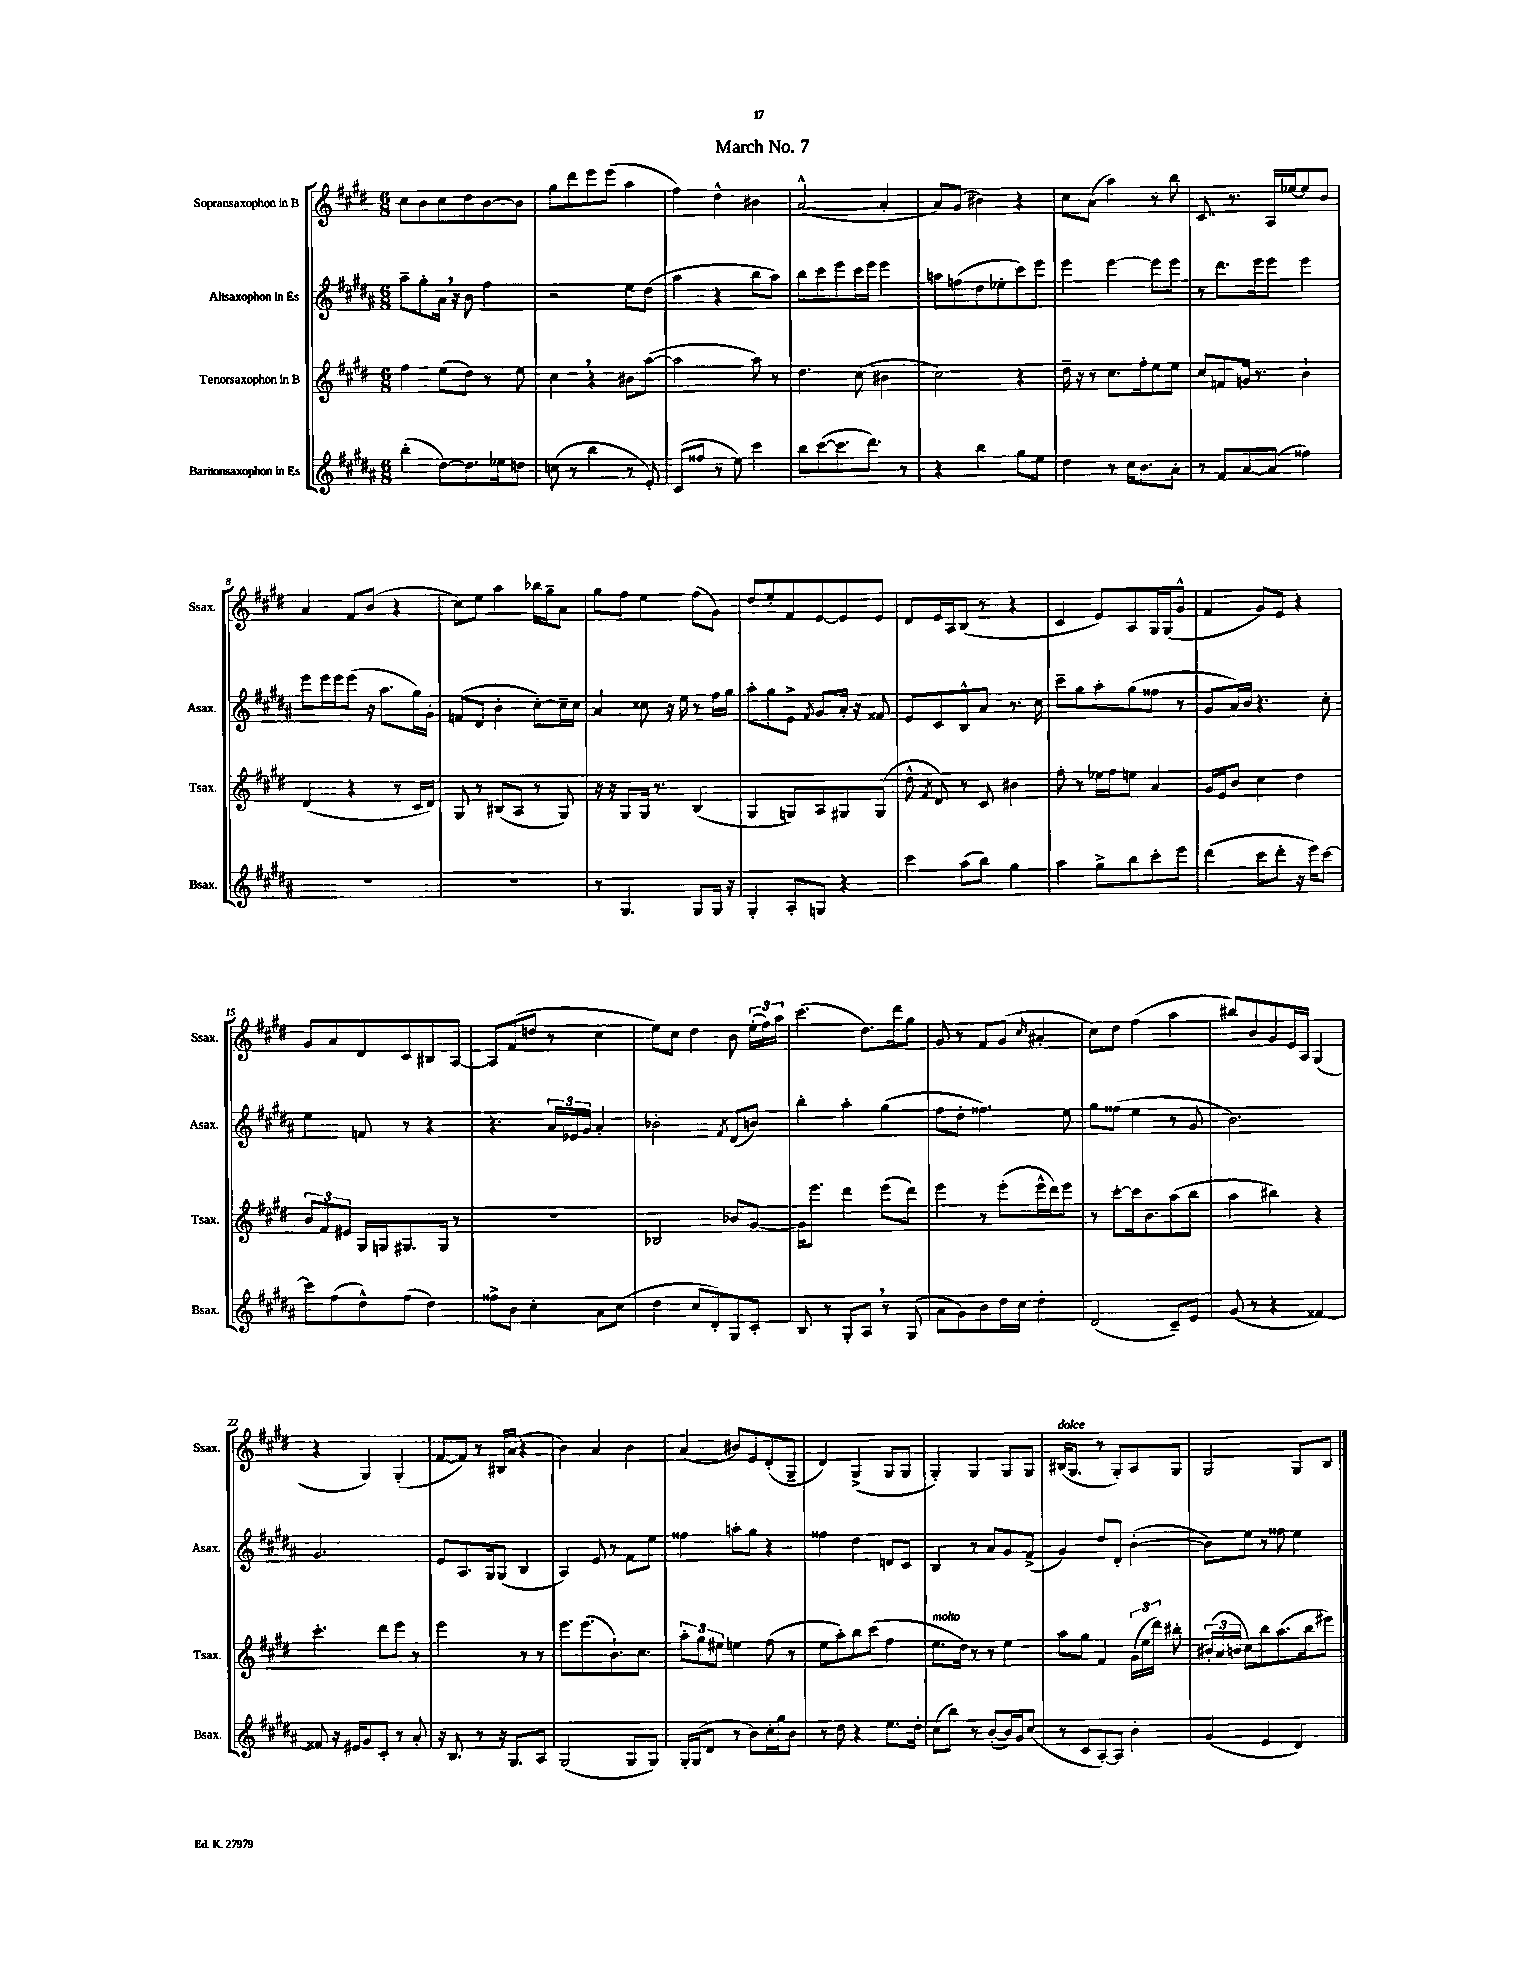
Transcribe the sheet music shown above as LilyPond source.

\header { title = "March No. 7" }
<<
\new StaffGroup <<
\new Staff = "s0" \with { instrumentName = "Sopransaxophon in B" shortInstrumentName = "Ssax." } {
    \clef treble \key e \major \numericTimeSignature \time 6/8
    \autoBeamOff cis''8[ b'8 cis''8 dis''8 b'8~ b'8] |
    gis''8[ dis'''8 e'''8 e'''8]( a''4 |
    fis''4) dis''4-^ bis'4 |
    a'2~-^( a'4-. |
    a'8[) gis'8]( bis'4) r4 |
    cis''8[ a'8]( a''4) r8 b''8 |
    cis'8. r8. a16[ ees''16~ ees''8 b'8] |
    a'4 fis'8[ b'8]( r4 |
    cis''8[) e''8] a''4 bes''16[ gis''16-- a'8] |
    gis''8[ fis''8] e''4 fis''8[( gis'8]) |
    dis''8[ e''8-. fis'8 e'8~ e'8 e'8] |
    dis'8[ e'16 a16 b8]( r8 r4 |
    cis'4 e'8[) a8 gis16 gis16( gis'8]-^ |
    fis'4 gis'8[) e'8] r4 |
    gis'8[ a'8 dis'8 cis'8 bis8 a8]~ |
    a8[ fis'8( d''8] r8 cis''4 |
    e''8[) cis''8] dis''4 b'8 \tuplet 3/2 { e''16[-.( fis''16) a''16] } |
    cis'''4.( dis''8.[) dis'''16 gis''8] |
    gis'8 r8 fis'8[ gis'8]( \grace { cis''16 } ais'4-. |
    cis''8[) dis''8] fis''4( a''4 |
    bis''8[) b'8 gis'8 e'16 a16] gis4( |
    r4 gis4) gis4-.( |
    fis'8[~ fis'8]) r8 bis16[ a'16]( r4 |
    b'4) a'4 b'4 |
    a'4( bis'8[) e'8 dis'8-.( gis8]-- |
    dis'4) gis4->( gis8[ gis8] |
    gis4-.) gis4 gis8[ gis8] |
    bis16[^\markup { \italic "dolce" }( gis8.] r8 gis8[-.) a8 gis8] |
    gis2 gis8[ b8] \bar "|." |
}
\new Staff = "s1" \with { instrumentName = "Altsaxophon in Es" shortInstrumentName = "Asax." } {
    \clef treble \key b \major \numericTimeSignature \time 6/8
    \autoBeamOff ais''8[-- gis''8-. ais'16] \breathe r16 b'8 fis''4 |
    r2 e''8[ dis''8]( |
    ais''4 r4 b''8[ ais''8]) |
    b''8[ cis'''8 e'''8 cis'''16 e'''16] e'''4 |
    a''8[ f''8( dis''8 ees''8-. cis'''8) e'''8] |
    e'''4 e'''4~ e'''8[ e'''8] |
    r8 dis'''8.[ e'''16 e'''8] e'''4 |
    e'''8[ e'''16 e'''16 e'''8]( r16 ais''8.[ gis''16) gis'16]-. |
    f'8[( dis'8] b'4-. cis''8[~-.) cis''16-- cis''16] |
    ais'4 cisis''8 r16 e''16 r8 fis''16[ gis''16] |
    ais''8[-. gis''8 e'8]-> \acciaccatura { fis'8 } gis'8[ ais'16]-. r16 fisis'8 |
    e'8[ cis'8 b8-^ ais'8] r8. cis''16 |
    cis'''8[-- gis''8 ais''8-. gis''8( fisis''8] r8 |
    gis'8[ ais'16) b'16] r4. cis''8-. |
    e''4 f'8 r8 r4 |
    r4. \tuplet 3/2 { ais'16[ ees'16 gis'16] } ais'4-. |
    bes'2-. \acciaccatura { fis'8 } dis'8[( b'8]) |
    b''4-. ais''4-. gis''4( |
    fis''8[ dis''8]-. fisis''4.) e''8 |
    gis''8[ fisis''8]( e''4 r8 gis'8 |
    b'2.) |
    gis'2. |
    e'8[ ais8. gis16 gis8]( b4 |
    ais4) e'8 r8 fis'8[ e''8] |
    fisis''4 a''8[-. gis''8] r4 |
    fisis''4 dis''4 d'8[ cis'8] |
    b4 r8 ais'8[ gis'8 fis'8]->( |
    gis'4) dis''8[ dis'8]-. b'4~-.( |
    b'8[) e''8] r8 fisis''8 e''4 \bar "|." |
}
\new Staff = "s2" \with { instrumentName = "Tenorsaxophon in B" shortInstrumentName = "Tsax." } {
    \clef treble \key e \major \numericTimeSignature \time 6/8
    \autoBeamOff fis''4 e''8[( dis''8]) r8 e''8 |
    cis''4 \breathe r4 bis'8[ a''8]~( |
    a''2 a''8) r8 |
    dis''4. cis''8( bis'4 |
    cis''2) r4 |
    dis''16-- r16 r8 cis''8.[ fis''16-. e''8 e''8] |
    cis''8[ f'8 g'16] r8. b'4-! |
    dis'4( r4 r8 cis'16[ dis'16]) |
    gis8 r8 bis8[( a8] r8 gis8) |
    r16 r16 gis8[ gis16] r8. b4( |
    gis4 g8[) a8 gis8 gis8]( |
    dis''8-^ \acciaccatura { fis'8 } dis'8) r8 cis'8 bis'4 |
    fis''8-. r8 ees''16[ fis''16 e''8] a'4 |
    gis'16[ e'16 b'8] cis''4 dis''4 |
    \tuplet 3/2 { b'8[ fis'8 eis'8] } gis16[ g16 gis8. gis16] r8 |
    R2. |
    bes2 bes'8[ gis'8]~ |
    gis'16[ e'''8.] dis'''4 e'''8[( dis'''8]) |
    e'''4 r8 e'''8[-.( e'''16-^ dis'''16) e'''8] |
    r8 cis'''8[~-. cis'''16 b'8. a''8( b''8] |
    a''4 bis''4) r4 |
    cis'''4.-. dis'''8[ e'''8] r8 |
    e'''2 r8 r8 |
    e'''8.[ e'''8.( b'8.-!) cis''8.] |
    \tuplet 3/2 { a''8[-. gis''8 eis''8] } e''4 fis''8( r8 |
    e''8[ a''8-.) b''8 cis'''8]( fis''4 |
    e''8.[^\markup { \italic "molto" } dis''16]) r8 r8 e''4 |
    a''8[ gis''8] fis'4 \tuplet 3/2 { gis'16[( e''16 dis'''16]) } bis''8-. |
    \tuplet 3/2 { bis'16[-.( a'16 b'16] } cis''8[) b''8 a''8.( b''16 eis'''8]) \bar "|." |
}
\new Staff = "s3" \with { instrumentName = "Baritonsaxophon in Es" shortInstrumentName = "Bsax." } {
    \clef treble \key b \major \numericTimeSignature \time 6/8
    \autoBeamOff b''4-.( dis''8[~) dis''8. ees''16 d''8] |
    c''8( r8 b''4 r8 e'8-.) |
    cis'8[( fisis''8] r8 e''8) cis'''4 |
    b''8[ cis'''8~( cis'''8. dis'''8.]) r8 |
    r4 b''4 gis''8[ e''8] |
    dis''4 r8 cis''16[ b'8. ais'8]-. |
    r8 fis'8[ ais'8~ ais'8]( fisis''4) |
    R2. |
    R2. |
    r8 gis4. gis8[ gis16] r16 |
    gis4-. ais8[-. g8] r4 |
    cis'''4 ais''8[( b''8]) gis''4 |
    ais''4 gis''8[-> b''8 cis'''8-. e'''8] |
    dis'''4( cis'''8[ dis'''8]-. r16 e'''16[) cis'''8]~ |
    cis'''8[ fis''8( dis''8-^) fis''8]( dis''4) |
    fisis''8[-> b'8] cis''4-. ais'8[ cis''8]( |
    dis''4 cis''8[ dis'8-.) gis8 cis'8]-. |
    b8 r8 gis8[-. ais8] \breathe r8 gis8( |
    ais'8[ gis'8) b'8 dis''16 cis''16] dis''4-. |
    dis'2( cis'8[--) e'8] |
    gis'8( r8 r4 fisis'4~) |
    fisis'8 r16 eis'16[ gis'8 cis'8]-. r8 ais'8-. |
    r16 b8. r8 r16 gis8.[ ais8] |
    gis2( gis8[ gis8]) |
    gis16[-. gis16( dis'8] r8 b'8[) cis''16-. gis''16 b'8] |
    r8 dis''8 r4 e''8.[ dis''16]-. |
    cis''8[( b''8]) r8 b'8[~-.( b'16) gis'16 cis''8]( |
    r8 cis'8[ ais8~-.) ais8] b'4-. |
    gis'4( e'4 dis'4) \bar "|." |
}
>>
>>
